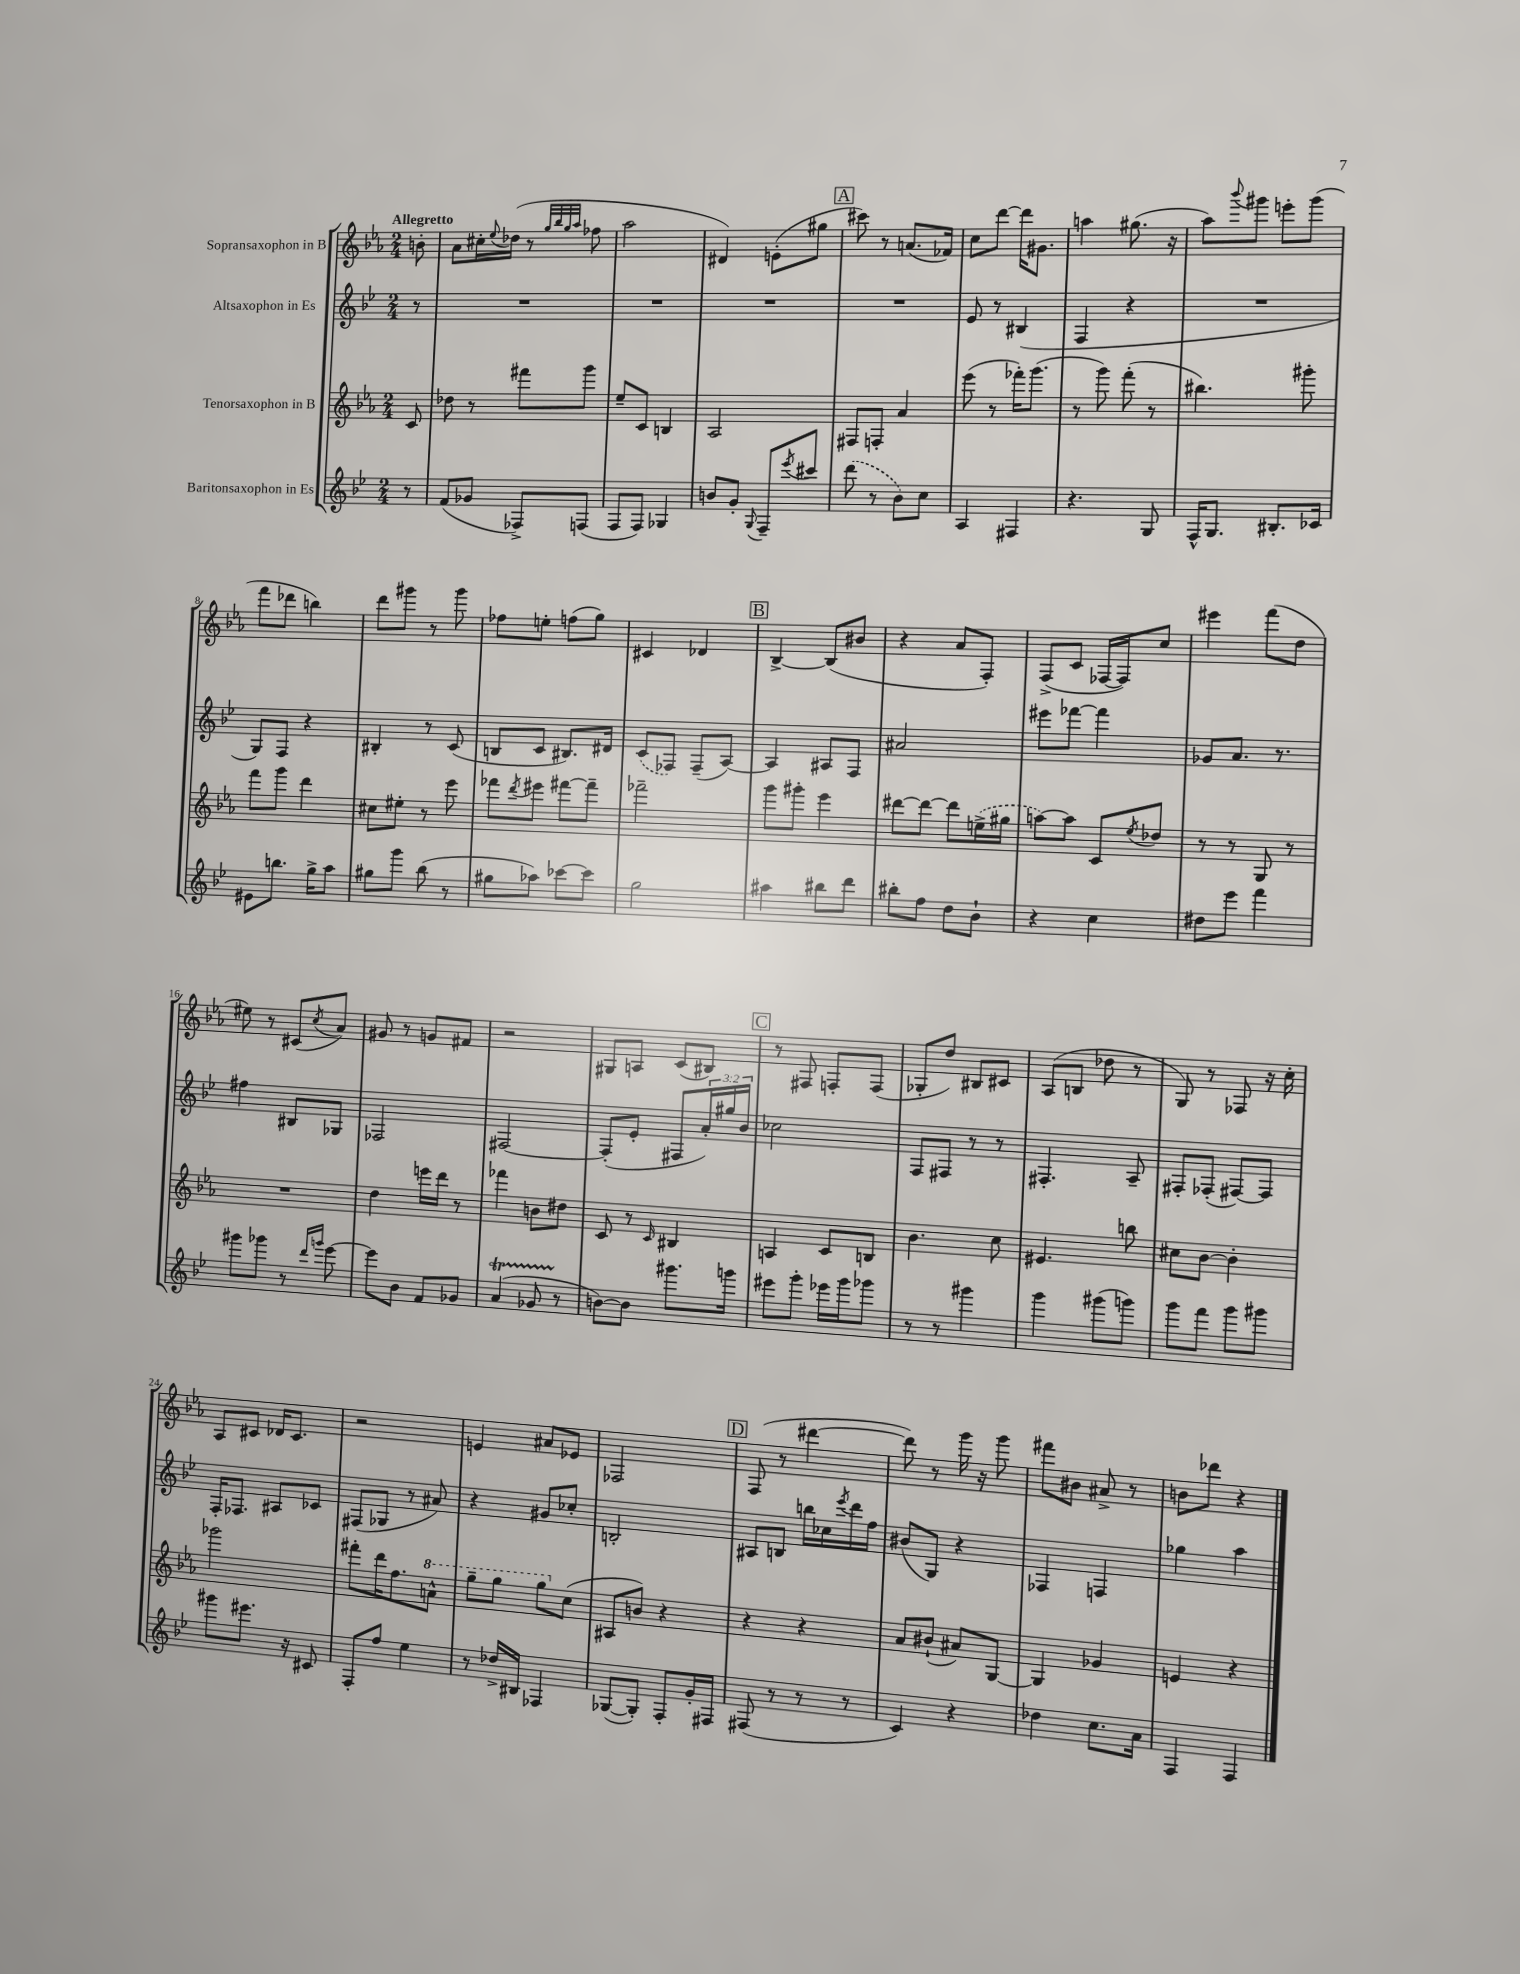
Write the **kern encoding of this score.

**kern	**kern	**kern	**kern
*staff4	*staff3	*staff2	*staff1
*clefG2	*clefG2	*clefG2	*clefG2
*k[b-e-]	*k[b-e-a-]	*k[b-e-]	*k[b-e-a-]
*M2/4	*M2/4	*M2/4	*M2/4
8r	8c	8r	8b'
=	=	=	=
(8f	8dd-	2r	8a-
8g-	8r	.	16cc#'
.	.	.	8qqee-
.	.	.	(16dd-
8F-^)	8fff#	.	8r
.	.	.	32qqgg
.	.	.	32qqbb-
.	.	.	32qqgg
.	.	.	32qqaa-
(8F	8ggg	.	8ff-
=	=	=	=
8F	8ee-~	2r	2aa-
8F)	8c	.	.
4G-	4B	.	.
=	=	=	=
8b	2A-	2r	4d#)
8g'	.	.	.
8qqG	.	.	.
8F~	.	.	(8e'
8qeee-	.	.	.
8ccc#	.	.	8gg#
=	=	=	=
(8ddd	8F#	2r	8ccc#)
8r	8F'	.	8r
8b-)	4a-	.	(8.a
8cc	.	.	.
.	.	.	16f-)
=	=	=	=
4A	(8eee-	8e-	8cc
.	8r	8r	[8ddd
4F#	16fff-')	(4B#	16ddd]
.	(8.ggg	.	8.g#
=	=	=	=
4.r	8r	4F	4aa
.	8ggg)	.	.
.	(8fff'	4r	(8.gg#
8G	8r	.	.
.	.	.	16r
=	=	=	=
16F^^	4.bb#)	2r	8aa-)
8.G	.	.	.
.	.	.	8qqbbb-
.	.	.	8ggg#
8.B#'	.	.	8eee'
.	8ggg#'	.	(8ggg#
16c-	.	.	.
=	=	=	=
8e#	8fff	8G)	8fff
8.bb	8ggg	8F	8ddd-
.	4ddd	4r	4bb)
16gg^	.	.	.
8aa	.	.	.
=	=	=	=
8gg#	8cc#	4B#'	8ddd
8ggg	8ee#'	.	8ggg#
(8bb-	8r	8r	8r
8r	8eee-	(8c	8ggg#
=	=	=	=
8gg#	8fff-	8B	8ff-
.	8qddd	.	.
8aa-)	8eee#	8c	8ee'
[8ccc-	[8fff#	8.B#)	(8ff
8ccc-]	8fff#~]	.	8gg)
.	.	16d#	.
=	=	=	=
2gg	2fff-~	(8c	4c#
.	.	8F-)	.
.	.	(8F-~	4d-
.	.	[8A)	.
=	=	=	=
4aa#	8ggg	4A]	[4B-^
.	8ggg#'	.	.
8bb#	4eee-	8A#	(8B-]
8ddd	.	8F	8b#
=	=	=	=
8bb#'	[8ddd#	2a#	4r
8ff	8ddd#_	.	.
8dd	8ddd#]	.	8a-
8b-`	(16ee^	.	8F')
.	16gg#	.	.
=	=	=	=
4r	[8aa)	8eee#	(8F^
.	8aa]	[8fff-	8c
4cc	8c	4fff-]	[16F-
.	.	.	16F-])
.	8qee-	.	.
.	8dd-	.	8cc
=	=	=	=
8dd#	8r	8g-	4eee#
8eee-	8r	8.a	.
4fff	8G	.	(8fff
.	.	8.r	.
.	8r	.	8dd
=	=	=	=
8ggg#	2r	4ff#	8ee#)
8ggg-	.	.	8r
8r	.	8B#	(8c#
16qqddd	.	.	.
16qqggg	.	.	8qcc
[8eee-	.	8G-	8a-)
=	=	=	=
8eee-]	4dd	2F-	8g#
8b-	.	.	8r
8f	16eee	.	8g
.	16ddd	.	.
8g-	8r	.	8f#
=	=	=	=
(4a	4fff-	[2F#	2r
8g-	8b	.	.
8r	8dd#	.	.
=	=	=	=
[8b)	8c	(8F#']	8G#
8b]	8r	8e-'	8A
.	16qqc	.	.
8.ggg#	4B#	8F#	(8c
.	.	24a')	8B#)
.	.	24gg#	.
16ggg	.	.	.
.	.	24b-	.
=	=	=	=
8eee#	4A	2cc-	8r
8ggg'	.	.	8F#
16eee-	8c	.	8F'
16ggg	.	.	.
8ggg-	8B	.	(8F
=	=	=	=
8r	4.b-	8F	8G-'
8r	.	8F#	8dd)
4ggg#	.	8r	8B#
.	8cc	8r	8c#
=	=	=	=
4ggg	4.e#	4.F#'	(8A-
.	.	.	8B
(8ggg#	.	.	8dd-
8ggg)	8bb	8A~	8r
=	=	=	=
8ggg	8cc#	8F#'	8G)
8fff	[8b-	(8F-'	8r
8ggg	4b-']	[8F#)	8F-
8ggg#	.	8F#]	16r
.	.	.	16cc'
=	=	=	=
8ggg#	2ggg-	16F'	8A-
.	.	8.F-	.
8.eee#	.	.	8c#
.	.	8A#	16d-
16r	.	.	8.c#
8c#	.	8c-	.
=	=	=	=
8F'	8fff#'	(8F#	2r
8ff	16ddd	8G-	.
.	8.ff	.	.
4ee-	.	8r	.
.	8aa^^	8a#)	.
=	=	=	=
8r	8ggg~	4r	4e
16dd-^	8ggg	.	.
16B#	.	.	.
4F-	8ggg	8g#	8a#
.	(8cc	8cc-'	8e-
=	=	=	=
([8G-	8A#	2B'	2F-
8G-'])	8b)	.	.
8F'	4r	.	.
16g'	.	.	.
16F#	.	.	.
=	=	=	=
(8F#	4r	8A#	(8F
8r	.	8B	8r
8r	4r	16bb	[4ddd#
.	.	16cc-	.
.	.	8qeee-	.
8r	.	16ddd	.
.	.	16ff	.
=	=	=	=
4c)	8a-	(8b#	8ddd#])
.	(8b#`	8G)	8r
4r	8a#)	4r	16ggg
.	.	.	16r
.	[8G	.	8ggg
=	=	=	=
4dd-	4G]	4F-	8fff#
.	.	.	8b#
8.cc	4g-	4F	8a#^
.	.	.	8r
16a	.	.	.
=	=	=	=
4F	4e	4gg-	8b
.	.	.	8ddd-
4F	4r	4aa	4r
==	==	==	==
*-	*-	*-	*-
